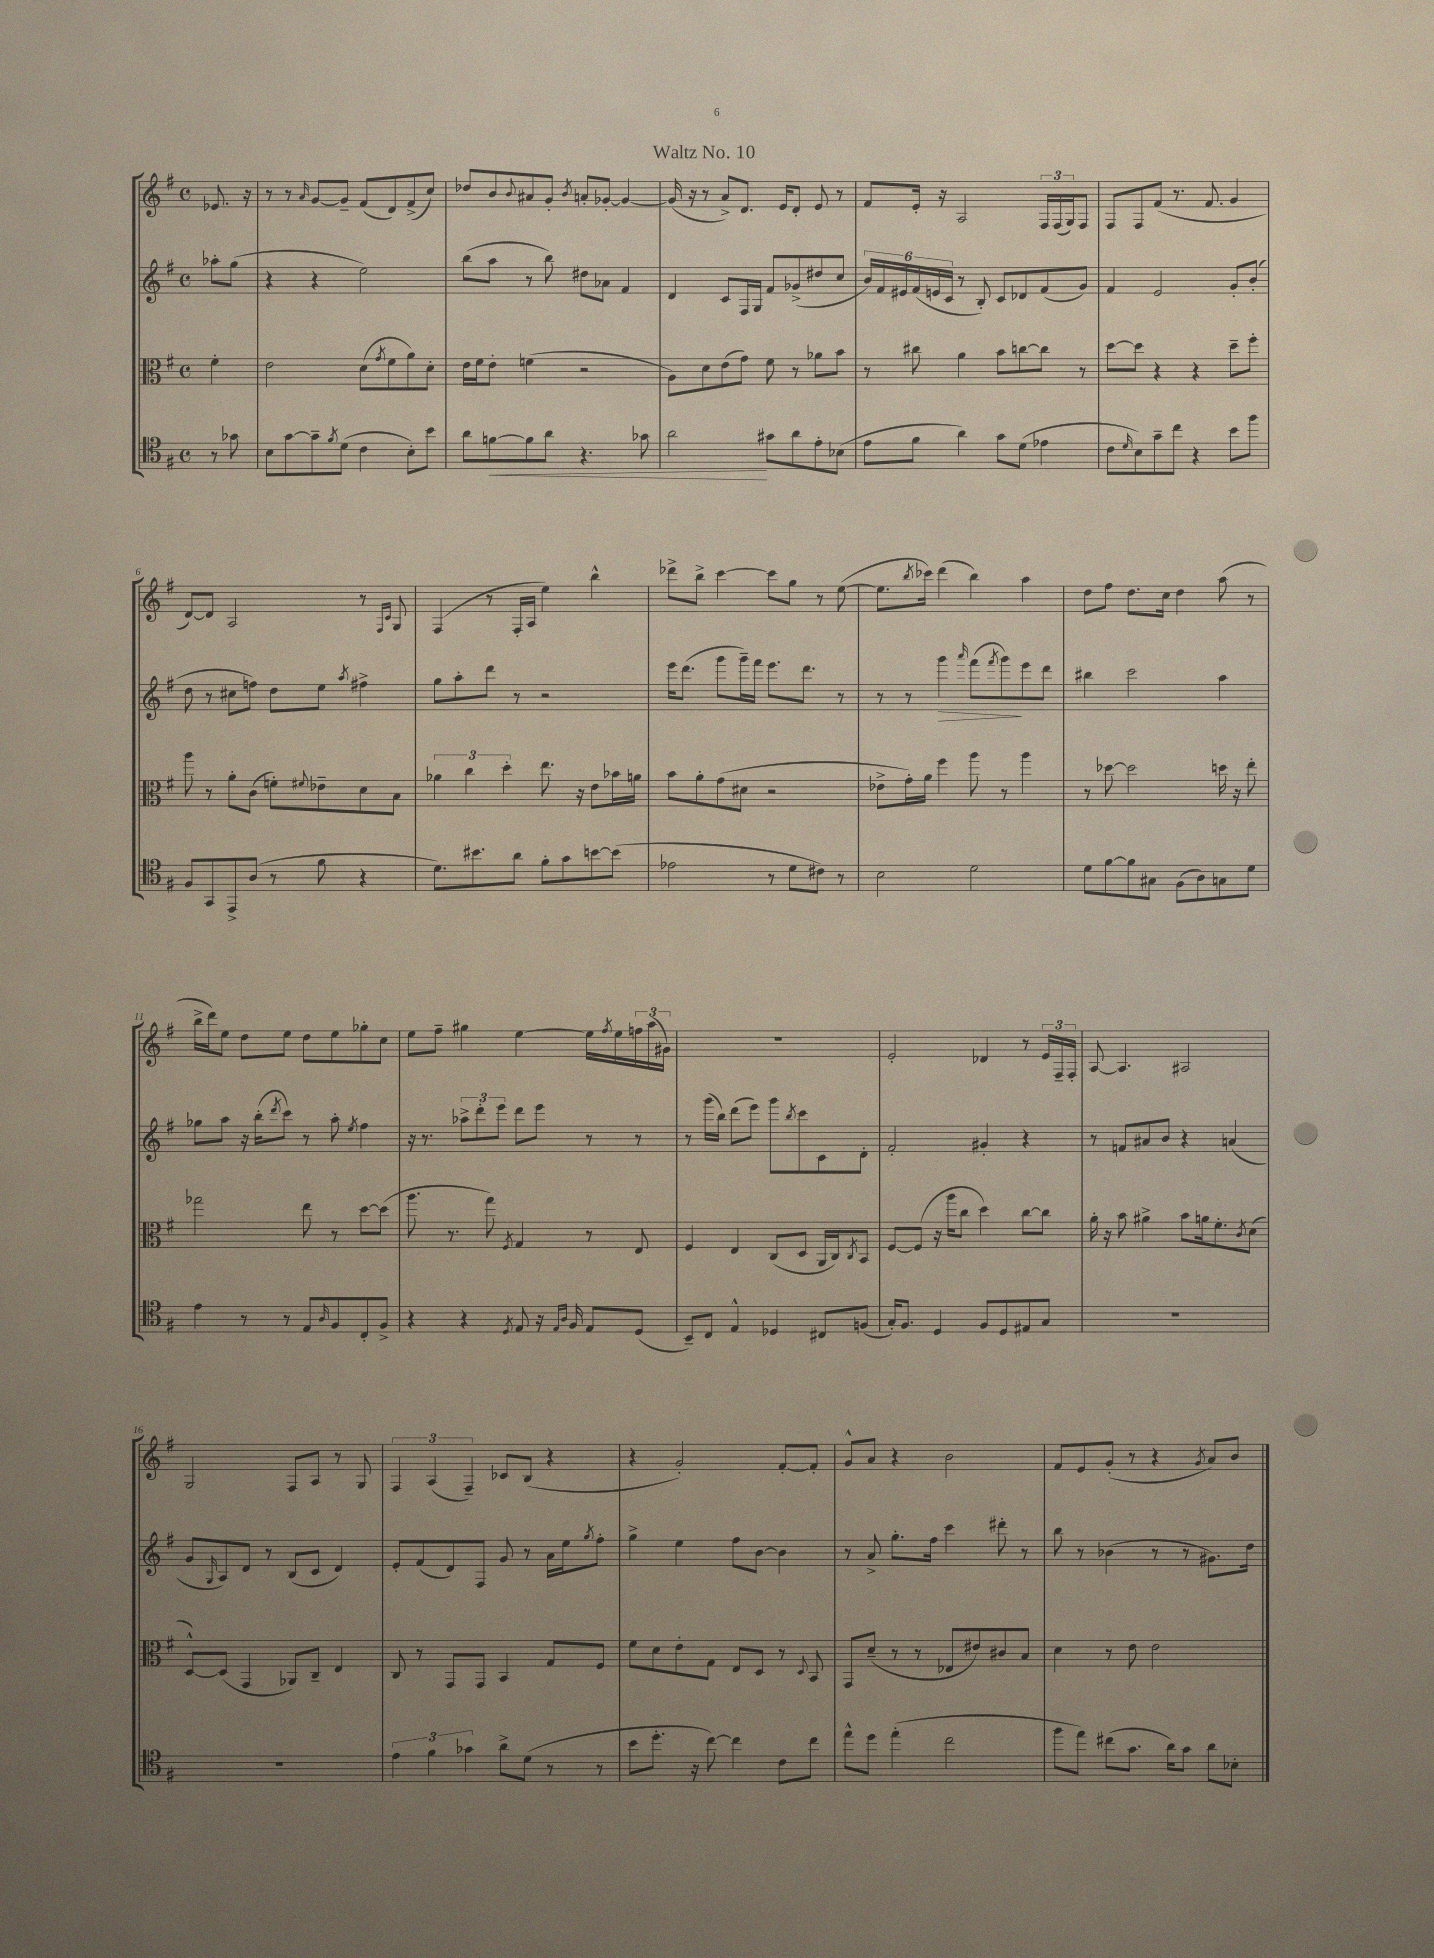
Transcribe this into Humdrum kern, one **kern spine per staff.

**kern	**kern	**kern	**kern
*staff4	*staff3	*staff2	*staff1
*clefC4	*clefC3	*clefG2	*clefG2
*k[f#]	*k[f#]	*k[f#]	*k[f#]
*M4/4	*M4/4	*M4/4	*M4/4
*met(c)	*met(c)	*met(c)	*met(c)
8r	4f#'\	8aa-'\L	8.e-/
8g-\	.	(8gg\J	.
.	.	.	16r
=	=	=	=
8B\L	2e\	4r	8r
[8g\	.	.	8r
.	.	.	16qqa/
8g~\]	.	4r	[8g/L
8qf#/	.	.	.
(8d\J	.	.	8g~/]J
4c\	(8d\L	2ee\)	(8f#/L
.	8qg/	.	.
.	8f#\	.	8d/)
8B'\L)	8a\)	.	(8f#^/
8b\J	8d'\J	.	8cc/J)
=	=	=	=
8a\L	16e\LL	(8bb\L	8dd-/L
.	16f#\J	.	.
[8f\	8e'\J	8aa\J	8b/
.	.	.	8qqb/
8f\]	(4f\	8r	8a#/
8a\J	.	8bb\)	8g'/J
.	.	.	8qb/
4.r	2r	8dd#\L	8a'/L
.	.	8a-\J	[8g-'/J
.	.	4f#/	4g-/_
8g-\	.	.	.
=	=	=	=
2a\	8A\L)	4d/	(16g-/]
.	.	.	16r
.	8d\	.	8r
.	(8e\	8c/L	8a^/L)
.	8g\J)	16F#/L	8.d/J
.	.	16G/JJ	.
8g#\L	8f#\	8f#/L	.
.	.	.	16e/LK
8a\	8r	(8g-^/	8d'/J
8e'\	8a-\L	8dd#/	8e/
(8B-\J	8b\J	8cc/J	8r
=	=	=	=
8e\L	8r	24b/LL)	8f#/L
.	.	24f#/	.
.	.	24e#/	.
8f#\J	8cc#\	(24f#/	16e'/Jk
.	.	24e/	.
.	.	.	16r
.	.	24c/JJ	.
4a\)	4a\	8r	2A/
.	.	8B'/)	.
8g\L	8b\L	8c/L	.
(8d\J	[8cc\	8d-/	.
4e-\	8cc\]J	(8f#/	24F#/LL
.	.	.	(24F#/
.	.	.	24G/J)
.	8r	8g/J)	8F#/J
=	=	=	=
8c\L	[8dd\L	4f#/	8F#/L
16qqd/	.	.	.
8B\)	8dd\]J	.	8F#/
8g~\	4r	2e/	(8f#/J
8cc\J	.	.	8.r
4r	4r	.	.
.	.	.	8.f#/
8b\L	8dd~\L	8g'/L	4g/
8ff#\J	8ff#'\J	(8b'/J	.
=	=	=	=
8F#/L	8aa\	8dd\	[8d/L)
8GG/	8r	8r	8d/]J
8EE^/	8a'\L	8cc#\L	2A/
(8A/J	(8c\J	8ff\J)	.
8r	8f'\L)	8dd\L	.
.	8qqf#/	.	.
8f#\	8e-~\	8ee\J	.
.	.	8qaa/	.
4r	8d\	4ff#^\	8r
.	.	.	16qqF#/LL
.	.	.	16qqc/JJ
.	8B\J	.	8G/
=	=	=	=
8.d\L)	6a-\	8gg\L	(4F#/
.	.	8aa'\	.
.	6cc\	.	.
8.b#\	.	.	.
.	.	8ddd\J	8r
.	6dd'\	.	.
8a\J	.	8r	16F#'/LL
.	.	.	16A/JJ
8f#'\L	8.ee\	2r	4ee\)
8g\	.	.	.
.	16r	.	.
[8b\	8e\L	.	4bb^^\
(8b\]J	16b-\L	.	.
.	16a\JJ	.	.
=	=	=	=
2e-\	8b\L	16eee\LK	8ddd-^\L
.	.	(8.ddd\J	.
.	8a'\	.	8bb^\J
.	(8g\	8ggg\L	[4ccc\
.	8d#\J	16ggg~\L)	.
.	.	16fff#\JJ	.
8r	2r	8.eee\L	8ccc\]L
8d\L	.	.	8gg\J
.	.	8.ddd\J	.
8c#\J)	.	.	8r
8r	.	8r	([8ee\
=	=	=	=
2B\	8e-^\L	8r	8.ee\]L
.	16g'\L)	8r	.
.	.	.	8qbb/
.	16a\JJ	.	16ccc-\Jk)
.	4ff#\	4ggg\	(4ddd\
.	.	16qqaaa/	.
2d\	8aa\	(8fff#\L	4bb\)
.	.	8qfff#/	.
.	8r	8ggg\)	.
.	4aa\	8eee\	4aa\
.	.	8ddd\J	.
=	=	=	=
8d\L	8r	4bb#\	8dd\L
[8f#\	[8dd-\	.	8ff#\J
8f#\]	2dd-\]	2ccc\	8.dd\L
8G#\J	.	.	.
.	.	.	16cc\Jk
(8F#\L	.	.	4dd\
8A\)	.	.	.
8G\	16dd\	4aa\	(8aa\
.	16r	.	.
8d\J	8ee'\	.	8r
=	=	=	=
4e\	2gg-\	8gg-\L	16bb^\LL
.	.	.	16ddd\J)
.	.	8aa\J	8ee\J
8r	.	16r	8dd\L
.	.	(16bb'\LK	.
.	.	8qddd/	.
8r	.	8ccc\J)	8ee\J
8E/L	8ee\	8r	8dd\L
16qqA/	.	.	.
8F#/	8r	8aa'\	8ee\
.	.	8qee/	.
8C'/	[8dd\L	4ff#\	8gg-'\
8F#^/J	(8dd\]J	.	8cc\J
=	=	=	=
4r	8.aa\	16r	8ee\L
.	.	8.r	.
.	.	.	8ff#~\J
.	8.r	.	.
4r	.	12aa-^\L	4gg#\
.	.	12ddd'\	.
.	8gg\)	.	.
.	.	12eee\J	.
8qD/	8qF#/	.	.
8E/	4G/	8ddd\L	[4ee\
16r	.	8eee\J	.
16qqE/LL	.	.	.
16qqA/JJ	.	.	.
16F#/	.	.	.
8E/L	8r	8r	16ee\]LL
.	.	.	8qff#/
.	.	.	16ee\
(8D/J	8E/	8r	24ff\
.	.	.	(24aa\
.	.	.	24g#\JJ)
=	=	=	=
8BB~/L)	4F#/	8r	1r
8C/J	.	(16ggg\LL	.
.	.	16bb\JJ)	.
4E^^/	4E/	(8ddd\L	.
.	.	8eee\J)	.
4D-/	(8C/L	8ggg\L	.
.	.	8qbb/	.
.	8D/J	8ccc\	.
8C#/L	16AA/LL	8c\	.
.	16C/J)	.	.
.	8qC/	.	.
(8F/J	8BB/J	8d'\J	.
=	=	=	=
16G'/LK)	[8F#/L	2f#'/	2e'/
8.F#/J	.	.	.
.	(8F#/]J	.	.
4D/	16r	.	.
.	16aa\LK	.	.
.	8cc\J	.	.
8F#/L	4dd\)	4g#'/	4d-/
8D/	.	.	.
8E#/	[8cc\L	4r	8r
8G/J	8cc\]J	.	24e/LL
.	.	.	24F#~/
.	.	.	24F#'/JJ
=	=	=	=
1r	16a'\	8r	[8A/
.	16r	.	.
.	8b\	8f/L	4.A/]
.	4a#^\	8a#/	.
.	.	8b/J	.
.	8b\L	4r	2A#/
.	16a\k	.	.
.	8.f#'\	.	.
.	.	(4a/	.
.	8qc/	.	.
.	(8d\J	.	.
=	=	=	=
1r	[8D^^/L)	8g/L	2G/
.	.	16qqG/	.
.	(8D/]J	8A/)	.
.	4GG/	8d/J	.
.	.	8r	.
.	8AA-/L)	(8B/L	8F#/L
.	8C~/J	8c/J	8A/J
.	4E/	4d/)	8r
.	.	.	8G/
=	=	=	=
6e\	8C/	8e'/L	6F#/
.	8r	(8f#/	.
6f#\	.	.	(6A/
.	8GG/L	8d/)	.
6g-\	.	.	6F#~/)
.	8GG/J	8F#/J	.
8a^\L	4BB/	8g/	8c-/L
(8d\J	.	8r	(8B/J
8r	8G/L	16a\LL	4r
.	.	16ee\J	.
.	.	8qgg/	.
8r	8F#/J	8ff#'\J	.
=	=	=	=
8b\L	8f#\L	4gg^\	4r
8.dd'\J	8d\	.	.
.	8e'\	4ee\	2g'/)
16r	.	.	.
[8cc\)	8G\J	.	.
4cc\]	8E/L	8ff#\L	.
.	8D/J	[8b\J	.
8c\L	8r	4b\]	[8f#'/L
.	8qqD/	.	.
8cc\J	8BB/	.	8f#'/]J
=	=	=	=
8ee^^\L	8GG/L	8r	8g^^/L
8dd\J	(8d~/J	8a^/	8a/J
(4ee'\	8r	8.gg'\L	4r
.	8r	.	.
.	.	16ff#\Jk	.
2cc\	8E-/L	4ccc\	2b\
.	8e#/)	.	.
.	8c#/	8ddd#'\	.
.	8B/J	8r	.
=	=	=	=
8ff#\L	4d\	8bb\	8f#/L
8ee\J)	.	8r	8e/
(8cc#\L	8r	(4b-\	(8g'/J
8.g\J	8e\	.	8r
.	2e\	8r	4r
16a\LK)	.	.	.
8g\J	.	8r	.
.	.	.	8qg/
8a\L	.	8.g#\L)	8a/L)
8B-'\J	.	.	8b/J
.	.	16dd\Jk	.
==	==	==	==
*-	*-	*-	*-
